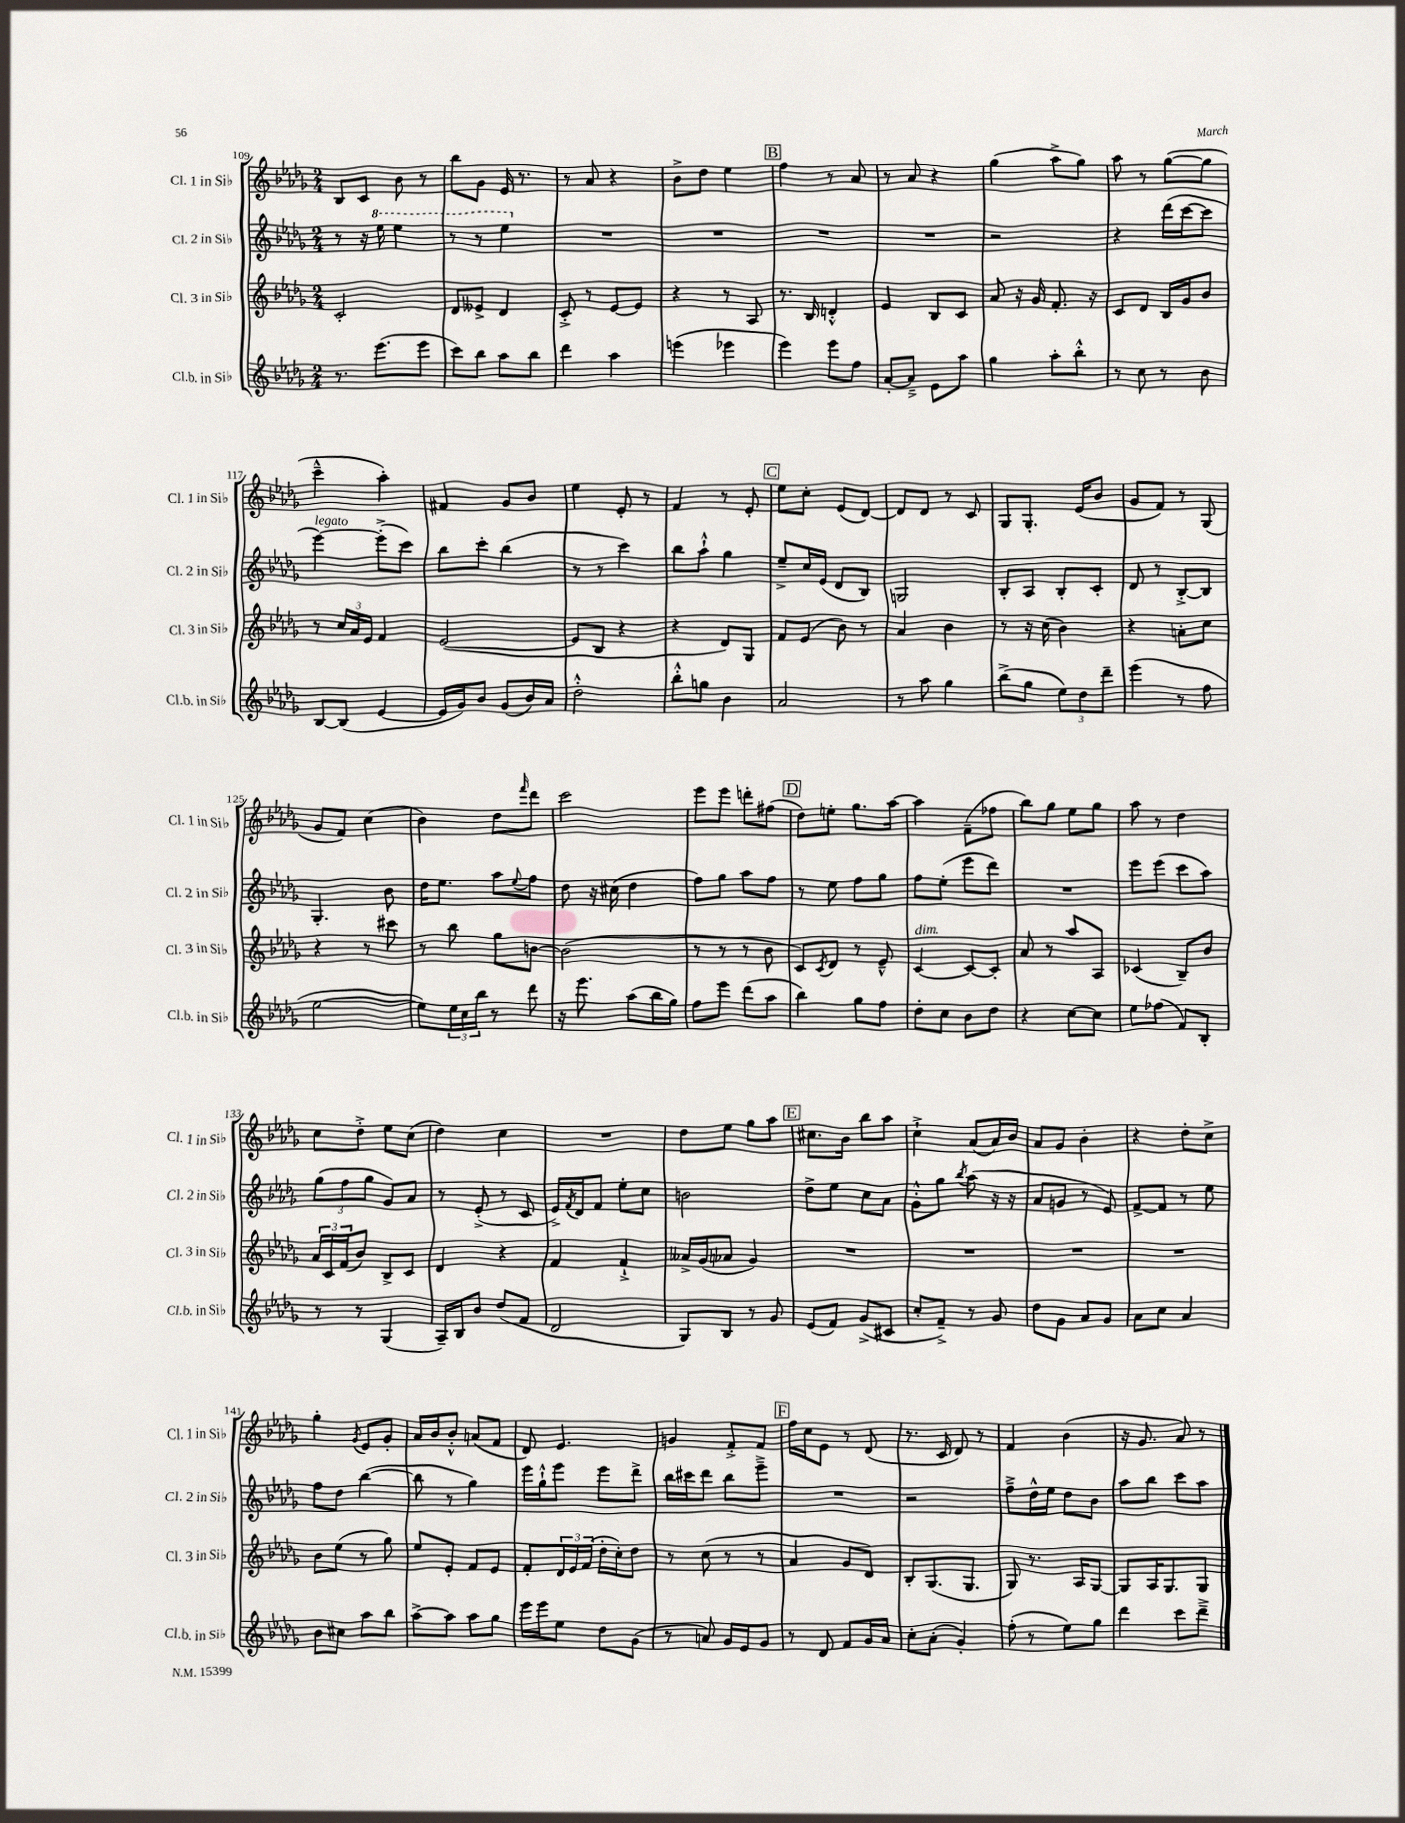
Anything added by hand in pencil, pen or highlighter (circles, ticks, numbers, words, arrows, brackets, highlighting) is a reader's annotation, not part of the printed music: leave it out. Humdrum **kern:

**kern	**kern	**kern	**kern
*part4	*part3	*part2	*part1
*staff4	*staff3	*staff2	*staff1
*I"Cl.b. in Si♭	*I"Cl. 3 in Si♭	*I"Cl. 2 in Si♭	*I"Cl. 1 in Si♭
*I'Cl.b. in Si♭	*I'Cl. 3 in Si♭	*I'Cl. 2 in Si♭	*I'Cl. 1 in Si♭
*clefG2	*clefG2	*clefG2	*clefG2
*k[b-e-a-d-g-]	*k[b-e-a-d-g-]	*k[b-e-a-d-g-]	*k[b-e-a-d-g-]
*M2/4	*M2/4	*M2/4	*M2/4
=109	=109	=109	=109
8.r	2c'/	8r	8B-/L
.	.	16r	8c/J
*	*	*8va	*
(8.eee-\L	.	16eee-\	.
.	.	4eee-\	8b-\
8eee-\J	.	.	8r
=110	=110	=110	=110
8ccc\L)	8d-/L	8r	8bb-\L
8bb-\J	8e--X^/J	8r	8g-\J
8aa-\L	4d-/	4eee-\	16e-/
.	.	.	8.r
8bb-\J	.	.	.
=111	=111	=111	=111
*	*	*X8va	*
4ddd-\	8c'^/	2r	8r
.	8r	.	8a-/
4aa-\	[8e-/L	.	4r
.	8e-/J]	.	.
=112	=112	=112	=112
(4eeen\	4r	2r	8b-^\L
.	.	.	8dd-\J
4eee-X\	8r	.	4ee-\
.	8A-/	.	.
!!LO:REH:place=s1:t=B
=113	=113	=113	=113
4eee-\)	8.r	2r	4ff\
.	16B-/	.	.
8eee-\L	4dn'^^/	.	8r
8ff\J	.	.	8a-/
=114	=114	=114	=114
[8a-'/L	4e-/	2r	8r
8a-~^/J]	.	.	8a-/
8e-\L	8B-/L	.	4r
8aa-\J	8c/J	.	.
=115	=115	=115	=115
4gg-\	8a-/	2r	(4gg-\
.	16r	.	.
.	16g-/	.	.
8aa-'\L	8.f'/	.	8aa-^\L
8bb-'^^\J	.	.	8gg-\J)
.	16r	.	.
=116	=116	=116	=116
8r	8c/L	4r	8aa-\
8cc\	8d-/J	.	8r
8r	16B-/LL	(16ddd-\LL	([8gg-\L
.	16g-/J	[16ccc\J	.
8b-\	8b-/J	8ccc\J]	8gg-\J]
!!LO:LB:g=z
=117	=117	=117	=117
!	!	!LO:TX:a:i:t=legato	!
[8B-/L	8r	[4eee-\)	4ccc~^^\
(8B-/J]	24cc/LL	.	.
.	24a-/	.	.
.	24e-/JJ	.	.
[4e-/	4f/	(8eee-'^\L]	4aa-'\)
.	.	8ccc\J)	.
=118	=118	=118	=118
16e-/LL]	([2e-/	8bb-\L	4f#X/
16g-/J)	.	.	.
8b-/J	.	8ccc'\J	.
(8g-/L	.	(4bb-\	8g-/L
16b-/L)	.	.	8b-/J
16a-/JJ	.	.	.
=119	=119	=119	=119
2dd-'^^\	8e-/L]	8r	4ee-\
.	8B-/J	8r	.
.	4r	4ccc\)	8e-'/
.	.	.	8r
=120	=120	=120	=120
8bb-'^^\L	4r	8bb-\L	4f/
8ggn\J	.	8aa-`^^\J	.
4b-\	8d-/L)	4gg-\	8r
.	8G-/J	.	8e-'/
!!LO:REH:place=s1:t=C
=121	=121	=121	=121
2a-/	8f/L	8ee-~^/L	8ee-\L
.	(8e-/J	16cc/L	8cc'\J
.	.	(16e-/JJ	.
.	8b-\)	8d-/L	(8e-/L
.	8r	8B-/J)	[8d-/J)
=122	=122	=122	=122
8r	4a-/	2Gn/	8d-/L]
8aa-\	.	.	8d-/J
4gg-\	4b-\	.	8r
.	.	.	8c/
=123	=123	=123	=123
(8bb-^\L	8r	8B-'/L	8G-/L
8gg-\J	16r	8A-/J	8.G-'/J
.	(16cc\	.	.
12ee-\L)	4b-\)	8B-'/L	.
.	.	.	(16e-/KL
12dd-\	.	.	.
.	.	8c'/J	8b-/J
12ddd-~\J	.	.	.
=124	=124	=124	=124
(4eee-\	4r	8d-/	8g-/L
.	.	8r	8f/J)
8r	8an'\L	[8B-'^/L	8r
8ff\	8cc\J	8B-/J]	(8G-/
!!LO:LB:g=z
=125	=125	=125	=125
[2ee-\	4r	4.G-'/	8g-/L
.	.	.	8f/J)
.	8r	.	(4cc\
.	8ccc#X\	8b-\	.
=126	=126	=126	=126
8ee-\L])	8r	16dd-\KL	4b-\)
.	.	8.ee-\J	.
24ee-\L	8bb-\	.	.
24cc\	.	.	.
24bb-\JJ	.	.	.
8r	8gg-\L	8aa-\L	8dd-\L
.	.	8qqee-/	16qqfff/
8ddd-\	[8bn\J	8ff\J	8ddd-\J
=127	=127	=127	=127
16r	(2b\]	8dd-\	2ccc\
8.eee-\	.	.	.
.	.	16r	.
.	.	(16cc#X\	.
(8aa-\L	.	4dd-\	.
16bb-\L	.	.	.
16gg-\JJ)	.	.	.
=128	=128	=128	=128
8ff\L	8r	8ff\L)	8eee-\L
8eee-\J	8r	8gg-\J	8eee-\J
(8ddd-\L	8r	8aa-\L	8dddn'\L
8aa-\J	8b-\	8ff\J	(8ff#X\J
!!LO:REH:place=s1:t=D
=129	=129	=129	=129
4bb-\)	8c/L)	8r	8dd-\L)
.	8qc/	.	.
.	8d-/J	8ee-\	8een'\J
8gg-\L	8r	8ff\L	8.gg-\L
8ff\J	8e-~^^/	8gg-\J	.
.	.	.	[16aa-\Jk
=130	=130	=130	=130
!	!LO:TX:a:i:t=dim.	!	!
8dd-'\L	[4c/	8ff\L	4aa-\]
8cc\J	.	(8ee-'\J	.
8b-\L	8c/L_	8eee-\L	(8f~\L
8dd-\J	8c'/J]	8ddd-\J)	8ff-X\J
=131	=131	=131	=131
4r	8a-/	2r	8bb-\L)
.	8r	.	8gg-\J
[8cc\L	8aa-/L	.	8ee-\L
8cc\J]	8A-/J	.	8gg-\J
=132	=132	=132	=132
8ee-\L	(4c-X/	8eee-\L	8aa-\
(8ff-X\J	.	(8eee-\J	8r
8f/L)	8B-~/L)	8ccc\L	4dd-\
8B-'/J	8b-/J	8aa-\J)	.
!!LO:LB:g=z
=133	=133	=133	=133
8r	24a-/LL	(12gg-\L	8cc\L
.	24c/	.	.
.	(24f/J	12ff\	.
8r	8b-/J)	.	8dd-'^\J
.	.	12gg-\J	.
(4G-/	8B-^/L	8g-/L)	8ee-\L
.	8c/J	8a-/J	(8cc\J
=134	=134	=134	=134
16A-~/LL)	4d-/	8r	4dd-\)
16B-/J	.	.	.
8b-/J	.	(8e-'^/	.
(8dd-/L	4r	8r	4cc\
8f/J	.	8c/	.
=135	=135	=135	=135
2d-/	4f/	16e-^/LL)	2r
.	.	8qf/	.
.	.	16d-/J	.
.	.	8f/J	.
.	4f`^/	8ee-'\L	.
.	.	8cc\J	.
=136	=136	=136	=136
8G-/L)	16a--X^/LL	2bn\	8dd-\L
.	(16g-/J	.	.
8B-/J	8a-X/J	.	8ee-\J
8r	4g-/)	.	8gg-\L
8g-/	.	.	8aa-\J
!!LO:REH:place=s1:t=E
=137	=137	=137	=137
(8e-/L	2r	8dd-^\L	8.cc#X\L
8f/J)	.	8ee-\J	.
.	.	.	16b-\Jk
(8g-^/L	.	8cc\L	8bb-\L
8c#X/J	.	8a-\J	8aa-\J
=138	=138	=138	=138
8cc'/L	2r	8g-'^^\L	4cc`^\
8f~^/J)	.	8gg-\J	.
.	.	8qbb-/	.
8r	.	(8aa-\	(8a-/L
8g-/	.	16r	16a-/L)
.	.	16r	16b-/JJ
=139	=139	=139	=139
8dd-\L	2r	8a-/L	8a-/L
8g-\J	.	8gn/J	8g-/J
8a-/L	.	8r	4b-'\
8g-/J	.	8e-/)	.
=140	=140	=140	=140
8a-\L	2r	[8f^/L	4r
8cc\J	.	8f/J]	.
4a-/	.	8r	8dd-'\L
.	.	8ee-\	8cc^\J
!!LO:LB:g=z
=141	=141	=141	=141
8b-\L	8b-\L	8ff\L	4gg-'\
8cc#X\J	(8ee-\J	8dd-\J	.
.	.	.	8qg-/
8aa-\L	8r	([4bb-\	8e-/L
8bb-\J	8gg-\)	.	8g-'/J
=142	=142	=142	=142
[8aa-^\L	8ee-/L	8bb-\]	16a-/LL
.	.	.	16b-/J
8aa-\J]	8e-'/J	8r	8b-'^^/J
8aa-\L	8f/L	4gg-\)	(8an/L
8gg-\J	8e-/J	.	8f/J
=143	=143	=143	=143
16eee-\LL	8f'/L	16eee-\LL	8d-/)
16eee-\J	.	16gg-`^^\J	.
8ee-\J	24d-/L	8eee-\J	4.e-/
.	24e-/	.	.
.	(24f/JJ	.	.
8dd-\L	16dd-'\LL	8eee-\L	.
.	16cc'\J)	.	.
(8g-\J	8dd-\J	8ddd-^\J	.
=144	=144	=144	=144
8r	8r	16bb-\LL	4gn/
.	.	16ccc#X\J	.
8an/)	(8cc\	8ddd-\J	.
16g-/LL	8r	8bb-\L	8f'^/L
16e-/J	.	.	.
8g-/J	8r	8eee-~^\J	8f/J
!!LO:REH:place=s1:t=F
=145	=145	=145	=145
8r	4a-/	2r	16ff\LL
.	.	.	16cc\J
8d-/	.	.	8e-\J
8f/L	8g-/L	.	8r
16g-/L	8d-/J)	.	(8d-/
16a-/JJ	.	.	.
=146	=146	=146	=146
8cc'\L	8B-'/L	2r	8.r
(8a-'\J	(8.G-/	.	.
.	.	.	16c/
4g-'/)	.	.	8d-/)
.	8.G-/J	.	.
.	.	.	8r
=147	=147	=147	=147
(8ff'\	8G-/)	8ff~^\L	4f/
8r	8.r	16dd-^^\L	.
.	.	16ee-\JJ	.
8ee-\L)	.	8dd-\L	(4b-\
.	16A-/KL	.	.
8gg-\J	[8G-/J	8b-\J	.
=148	=148	=148	=148
4ddd-\	8G-/L]	8aa-\L	16r
.	.	.	8.g-/
.	16A-/K	8bb-\J	.
.	8.G-/	.	.
8ccc\L	.	8ccc\L	8a-/)
8ddd-~^\J	8G-/J	8aa-\J	8r
==	==	==	==
*-	*-	*-	*-
